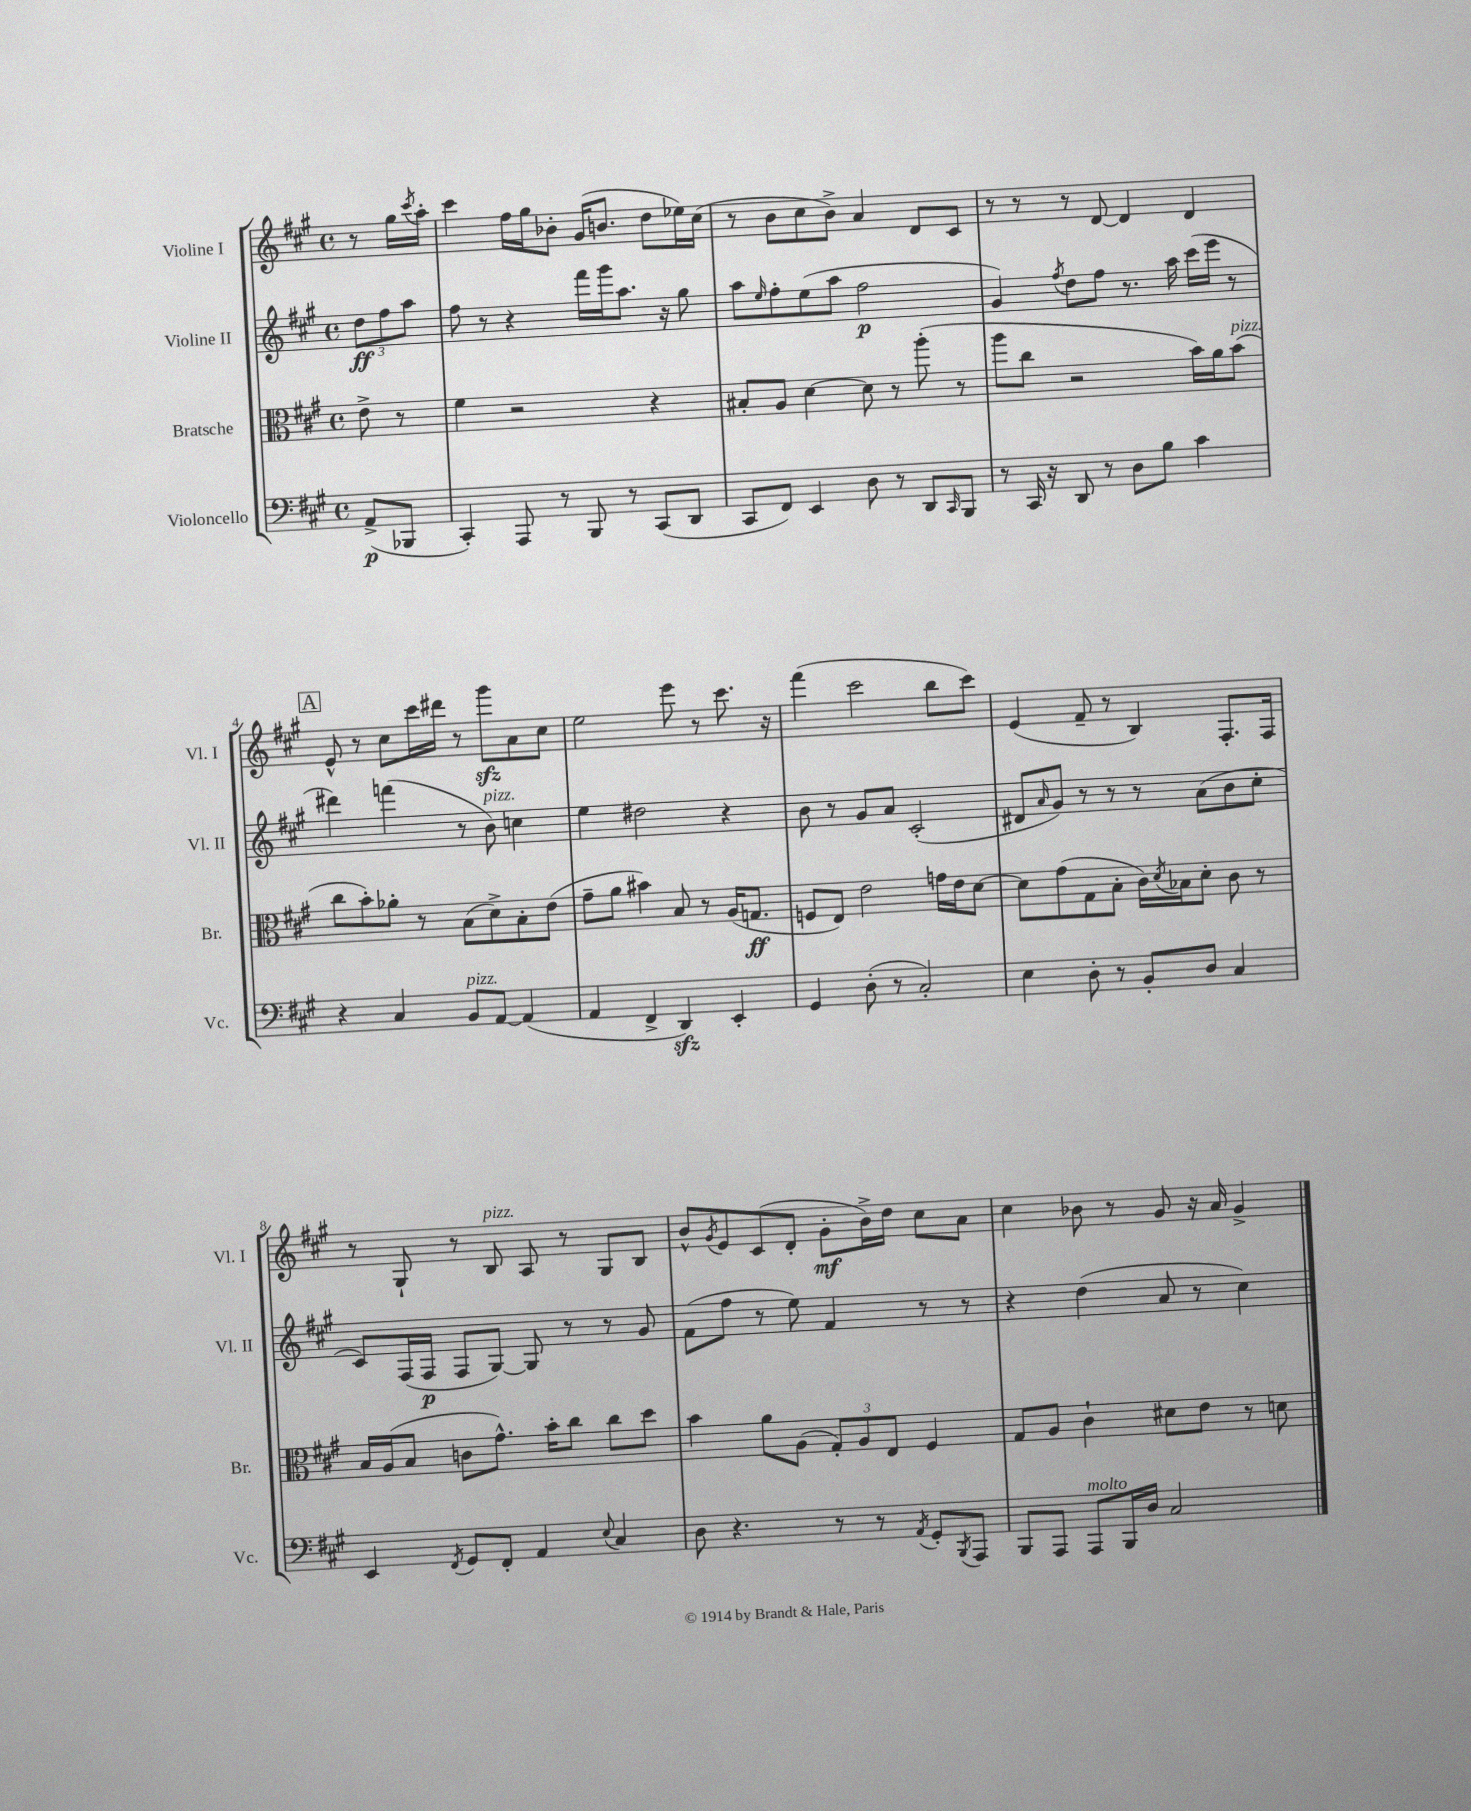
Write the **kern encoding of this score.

**kern	**dynam	**kern	**dynam	**kern	**dynam	**kern	**dynam
*part4	*part4	*part3	*part3	*part2	*part2	*part1	*part1
*staff4	*staff4	*staff3	*staff3	*staff2	*staff2	*staff1	*staff1
*I"Violoncello	*	*I"Bratsche	*	*I"Violine II	*	*I"Violine I	*
*I'Vc.	*	*I'Br.	*	*I'Vl. II	*	*I'Vl. I	*
*clefF4	*	*clefC3	*	*clefG2	*	*clefG2	*
*k[f#c#g#]	*	*k[f#c#g#]	*	*k[f#c#g#]	*	*k[f#c#g#]	*
*M4/4	*	*M4/4	*	*M4/4	*	*M4/4	*
*met(c)	*	*met(c)	*	*met(c)	*	*met(c)	*
=	=	=	=	=	=	=	=
(8AA^/L	p	8e^\	.	12dd\L	ff	8r	.
.	.	.	.	12ff#\	.	.	.
8BBB-X/J	.	8r	.	.	.	16gg#\LL	.
.	.	.	.	12aa\J	.	.	.
.	.	.	.	.	.	8qccc#/	.
.	.	.	.	.	.	16aa'\JJ	.
=1	=1	=1	=1	=1	=1	=1	=1
4CC#'/)	.	4f#\	.	8ff#\	.	4ccc#\	.
.	.	.	.	8r	.	.	.
8AAA/	.	2r	.	4r	.	16ff#\LL	.
.	.	.	.	.	.	16gg#\J	.
8r	.	.	.	.	.	8b-X'\J	.
8BBB/	.	.	.	16fff#\LL	.	(16g#/KL	.
.	.	.	.	16ggg#\J	.	8.bn/J	.
8r	.	.	.	8.aa\J	.	.	.
(8CC#/L	.	4r	.	.	.	8dd\L	.
.	.	.	.	16r	.	.	.
8DD/J	.	.	.	8gg#\	.	16ee-X\L)	.
.	.	.	.	.	.	(16cc#\JJ	.
=2	=2	=2	=2	=2	=2	=2	=2
8CC#/L	.	8B#X'/L	.	8aa\L	.	8r	.
.	.	.	.	16qqee/	.	.	.
8FF#/J)	.	8A/J	.	8ff#'\	.	8b\L	.
4EE/	.	[4d\	.	(8ee\	.	8cc#\	.
.	.	.	.	8aa\J	.	8b^\J)	.
8D\	.	8d\]	.	2ff#\	p	4a/	.
8r	.	8r	.	.	.	.	.
8DD/L	.	(8aa'\	.	.	.	8d/L	.
16qqCC#/	.	.	.	.	.	.	.
8BBB/J	.	8r	.	.	.	8c#/J	.
=3	=3	=3	=3	=3	=3	=3	=3
8r	.	8aa\L	.	4g#/)	.	8r	.
16CC#/	.	8cc#\J	.	.	.	8r	.
16r	.	.	.	.	.	.	.
.	.	.	.	8qff#/	.	.	.
8DD/	.	2r	.	8dd\L	.	8r	.
8r	.	.	.	8ff#\J	.	[8d/	.
8D\L	.	.	.	8.r	.	4d/]	.
8B\J	.	.	.	.	.	.	.
.	.	.	.	16aa\	.	.	.
4c#\	.	16b\LL)	.	(16ccc#\LL	.	4d/	.
.	.	16a\J	.	16eee\JJ	.	.	.
!	!	!LO:TX:a:i:t=pizz.	!	!	!	!	!
.	.	(8b\J	.	8r	.	.	.
!!LO:LB:g=z
!!LO:REH:place=s1:t=A
=4	=4	=4	=4	=4	=4	=4	=4
4r	.	8cc#\L	.	4ddd#X\)	.	8e^^/	.
.	.	8b'\)	.	.	.	8r	.
4C#/	.	8a-X'\J	.	(4fffn\	.	8cc#\L	.
.	.	8r	.	.	.	16ccc#\L	.
.	.	.	.	.	.	16ddd#X\JJ	.
!LO:TX:a:i:t=pizz.	!	!	!	!	!	!	!
8BB/L	.	(8B\L	.	8r	.	8r	.
!	!	!	!	!LO:TX:a:i:t=pizz.	!	!	!
[8AA/J	.	8d^\)	.	8b\)	.	8ggg#zz\L	.
(4AA/]	.	8B'\	.	4ccn\	.	8a\	.
.	.	(8e\J	.	.	.	8cc#\J	.
=5	=5	=5	=5	=5	=5	=5	=5
4AA/	.	8g#~\L	.	4ee\	.	2ee\	.
.	.	8a\J	.	.	.	.	.
4FF#^/	.	4b#X\)	.	2dd#X\	.	.	.
4DDzz/)	.	8B/	.	.	.	8eee\	.
.	.	8r	.	.	.	8r	.
4EE'/	.	(16A/KL	.	4r	.	8.ccc#\	.
.	.	8.Gn/J	ff	.	.	.	.
.	.	.	.	.	.	16r	.
=6	=6	=6	=6	=6	=6	=6	=6
4GG#/	.	8Fn/L	.	8b\	.	(4fff#\	.
.	.	8E/J)	.	8r	.	.	.
(8D'\	.	2e\	.	8g#/L	.	2ccc#\	.
8r	.	.	.	8a/J	.	.	.
2C#'/)	.	.	.	(2c#'/	.	.	.
.	.	16gn\LL	.	.	.	8bb\L	.
.	.	16e\J	.	.	.	.	.
.	.	[8d\J	.	.	.	8ccc#\J)	.
=7	=7	=7	=7	=7	=7	=7	=7
4E\	.	8d\L]	.	8d#X/L	.	(4e/	.
.	.	.	.	16qqa/	.	.	.
.	.	(8g#\	.	8g#/J)	.	.	.
8D'\	.	8G#\	.	8r	.	8f#~/	.
8r	.	8B'\J	.	8r	.	8r	.
8BB'/L	.	16c#\LL)	.	8r	.	4B/)	.
.	.	8qd/	.	.	.	.	.
.	.	16B-X\J	.	.	.	.	.
8D/J	.	8d'\J	.	(8a\L	.	.	.
4C#/	.	8c#\	.	8b\	.	8.F#'/L	.
.	.	8r	.	8cc#'\J	.	.	.
.	.	.	.	.	.	16F#/Jk	.
!!LO:LB:g=z
=8	=8	=8	=8	=8	=8	=8	=8
4EE/	.	16B/LL	.	8c#/L)	.	8r	.
.	.	(16A/J	.	.	.	.	.
.	.	8B/J	.	(16F#/L	.	8G#`/	.
.	.	.	.	16F#/JJ	p	.	.
8qFF#/	.	.	.	.	.	.	.
8GG#/L	.	8cn\L	.	8F#/L	.	8r	.
!	!	!	!	!	!	!LO:TX:a:i:t=pizz.	!
8FF#'/J	.	8.g#^^\J)	.	[8G#/J)	.	8B/	.
4AA/	.	.	.	8G#/]	.	8A/	.
.	.	16b'\KL	.	.	.	.	.
.	.	8cc#\J	.	8r	.	8r	.
8qqE/	.	.	.	.	.	.	.
4C#/	.	8cc#\L	.	8r	.	8G#/L	.
.	.	8dd\J	.	8g#/	.	8B/J	.
=9	=9	=9	=9	=9	=9	=9	=9
8D\	.	4b\	.	(8f#\L	.	8b^^/L	.
.	.	.	.	.	.	8qg#/	.
4.r	.	.	.	8ff#\J	.	8e/	.
.	.	8a\L	.	8r	.	(8c#/	.
.	.	(8A\J	.	8ee\)	.	8d'/J	.
8r	.	12G#'/L)	.	4f#/	.	8g#'\L	mf
.	.	12A/	.	.	.	.	.
8r	.	.	.	.	.	16b^\L)	.
.	.	12E/J	.	.	.	.	.
.	.	.	.	.	.	16dd\JJ	.
8qAA/	.	.	.	.	.	.	.
8GG#'/L	.	4F#/	.	8r	.	8cc#\L	.
8qBBB/	.	.	.	.	.	.	.
8AAA/J	.	.	.	8r	.	8a\J	.
=10	=10	=10	=10	=10	=10	=10	=10
8BBB/L	.	8G#/L	.	4r	.	4cc#\	.
8AAA/J	.	8A/J	.	.	.	.	.
!LO:TX:a:i:t=molto	!	!	!	!	!	!	!
8AAA/L	.	4c#`\	.	(4dd\	.	8b-X\	.
16BBB/L	.	.	.	.	.	8r	.
16D/JJ	.	.	.	.	.	.	.
2C#/	.	8d#X\L	.	8a/	.	8g#/	.
.	.	8e\J	.	8r	.	16r	.
.	.	.	.	.	.	16a/	.
.	.	8r	.	4cc#\)	.	4g#^/	.
.	.	8dn\	.	.	.	.	.
==	==	==	==	==	==	==	==
*-	*-	*-	*-	*-	*-	*-	*-
